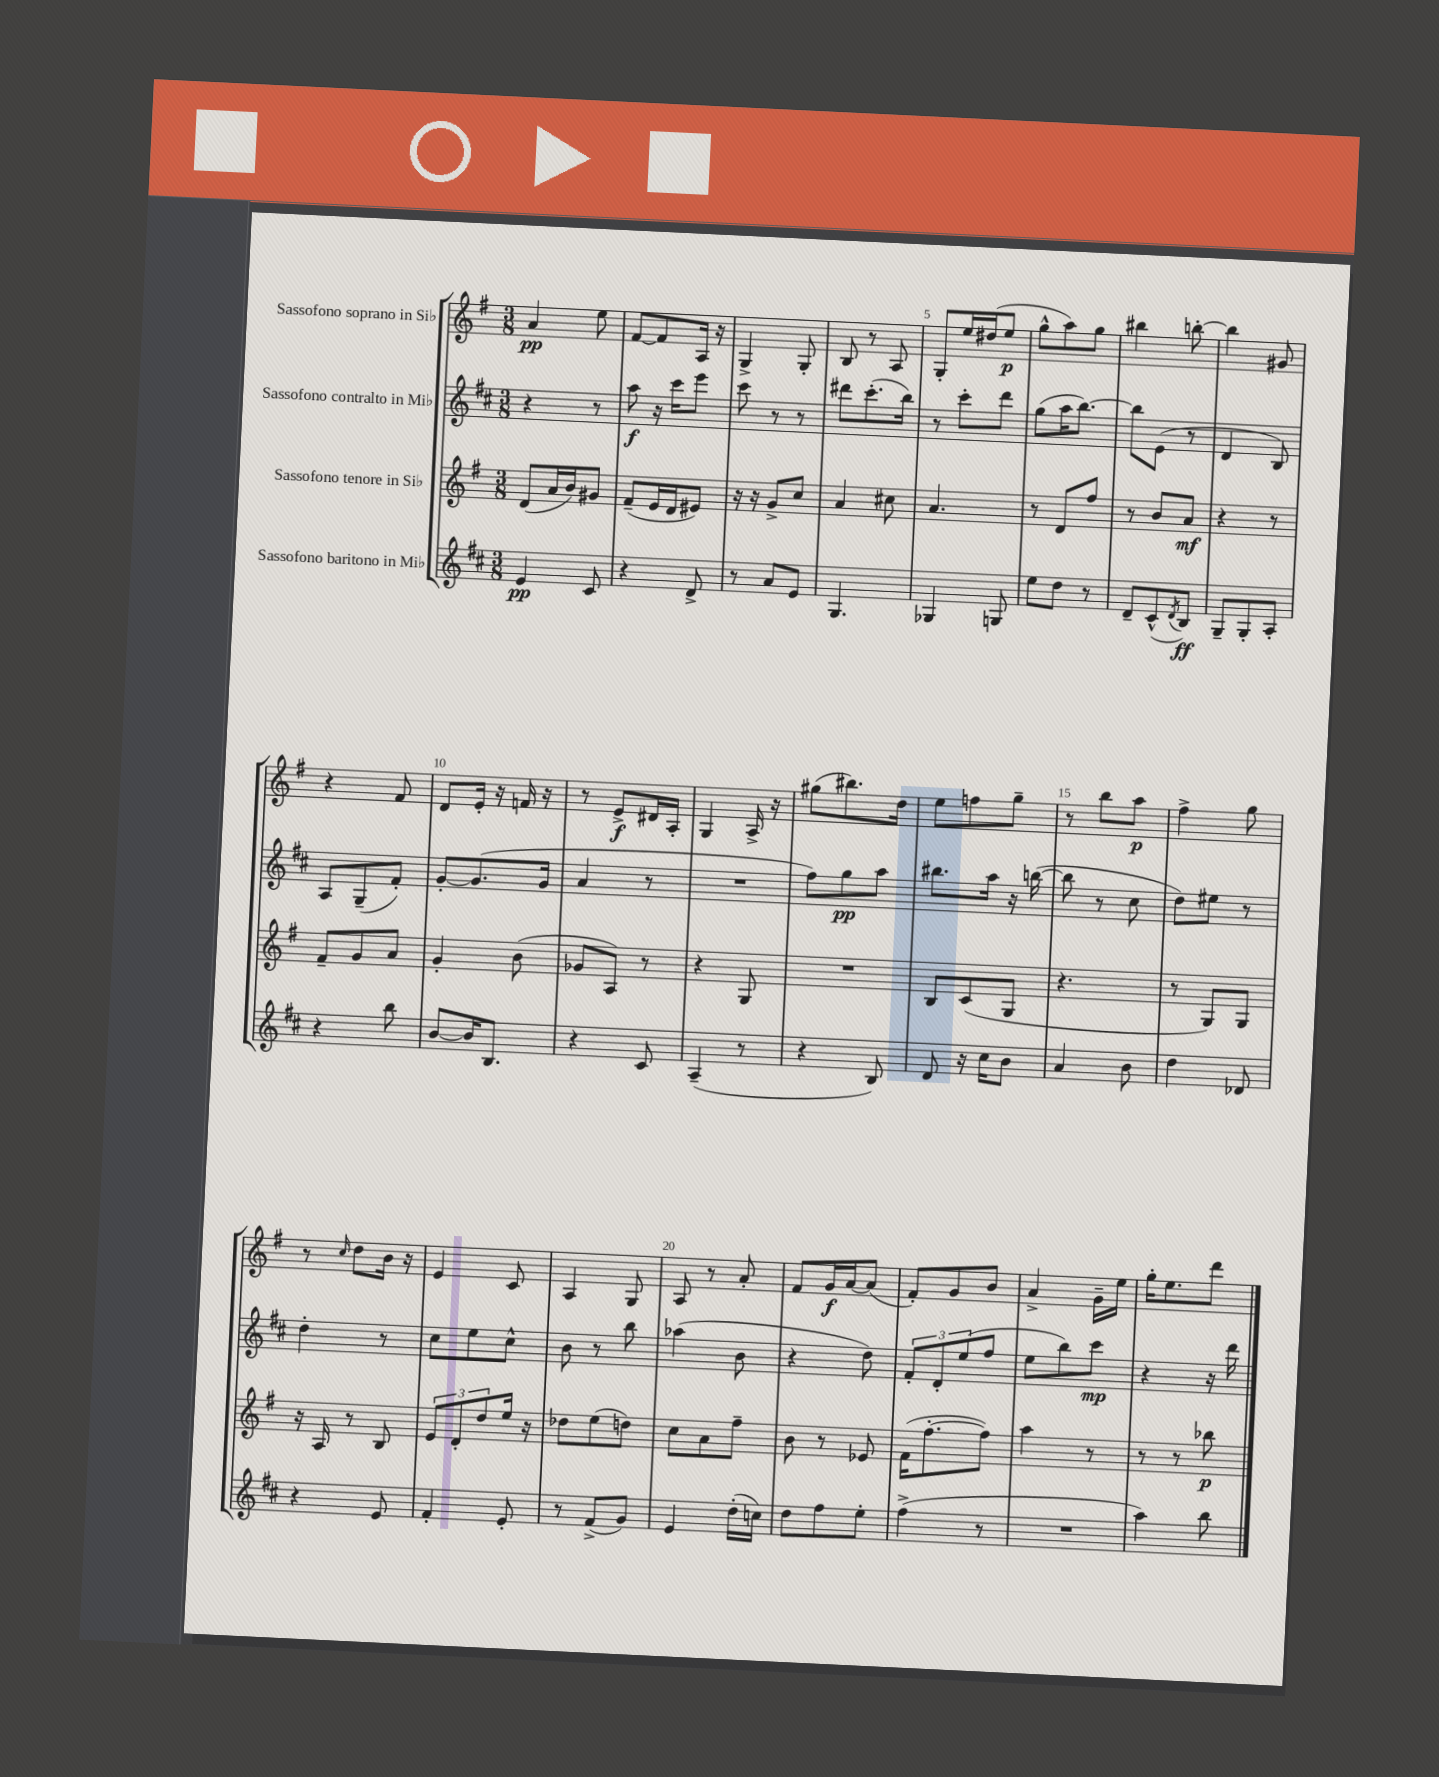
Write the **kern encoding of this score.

**kern	**dynam	**kern	**dynam	**kern	**dynam	**kern	**dynam
*part4	*part4	*part3	*part3	*part2	*part2	*part1	*part1
*staff4	*staff4	*staff3	*staff3	*staff2	*staff2	*staff1	*staff1
*I"Sassofono baritono in Mi♭	*	*I"Sassofono tenore in Si♭	*	*I"Sassofono contralto in Mi♭	*	*I"Sassofono soprano in Si♭	*
*clefG2	*	*clefG2	*	*clefG2	*	*clefG2	*
*k[f#c#]	*	*k[f#]	*	*k[f#c#]	*	*k[f#]	*
*M3/8	*	*M3/8	*	*M3/8	*	*M3/8	*
=1	=1	=1	=1	=1	=1	=1	=1
4e/	pp	(8d/L	.	4r	.	4a/	pp
.	.	16a/L	.	.	.	.	.
.	.	16b/J)	.	.	.	.	.
8c#/	.	8g#X/J	.	8r	.	8ee\	.
=2	=2	=2	=2	=2	=2	=2	=2
4r	.	(8f#~/L	.	8aa\	f	[8f#/L	.
.	.	16e/L	.	16r	.	8f#/]	.
.	.	16d/J	.	16ccc#\KL	.	.	.
8d^/	.	8e#X/J)	.	8eee\J	.	16A/Jk	.
.	.	.	.	.	.	16r	.
=3	=3	=3	=3	=3	=3	=3	=3
8r	.	16r	.	8ccc#\	.	4G^/	.
.	.	16r	.	.	.	.	.
8a/L	.	8g^/L	.	8r	.	.	.
8e/J	.	8cc/J	.	8r	.	8G'/	.
=4	=4	=4	=4	=4	=4	=4	=4
4.G/	.	4a/	.	8ddd#X\L	.	8B/	.
.	.	.	.	(8.ccc#'\	.	8r	.
.	.	8cc#X\	.	.	.	8A/	.
.	.	.	.	16bb\Jk)	.	.	.
=5	=5	=5	=5	=5	=5	=5	=5
4G-X/	.	4.a/	.	8r	.	8G'/L	.
.	.	.	.	8ccc#'\L	.	16ee/L	.
.	.	.	.	.	.	(16dd#X/J	.
8Gn/	.	.	.	8ddd\J	.	8ee/J	p
=6	=6	=6	=6	=6	=6	=6	=6
8ee\L	.	8r	.	(8gg\L	.	8gg^^\L	.
8dd\J	.	8d/L	.	16aa\K	.	8aa\)	.
.	.	.	.	[8.bb\J)	.	.	.
8r	.	8ff#/J	.	.	.	8gg\J	.
=7	=7	=7	=7	=7	=7	=7	=7
8d~/L	.	8r	.	8bb\L]	.	4bb#X\	.
(8c#^^/	.	8b/L	.	(8e\J	.	.	.
8qd/	.	.	.	.	.	.	.
8B/J)	ff	8a/J	mf	8r	.	[8bbn'\	.
=8	=8	=8	=8	=8	=8	=8	=8
8G~/L	.	4r	.	4d/	.	4bb\]	.
8G'/	.	.	.	.	.	.	.
8A'/J	.	8r	.	8B/)	.	8g#X/	.
!!LO:LB:g=z
=9	=9	=9	=9	=9	=9	=9	=9
4r	.	8f#~/L	.	8A/L	.	4r	.
.	.	8g/	.	(8G~/	.	.	.
8bb\	.	8a/J	.	8f#'/J)	.	8f#/	.
=10	=10	=10	=10	=10	=10	=10	=10
[8b/L	.	4g'/	.	[8g'/L	.	8d/L	.
16b/K]	.	.	.	(8.g/]	.	16e'/Jk	.
8.B/J	.	.	.	.	.	16r	.
.	.	(8b\	.	.	.	16fn/	.
.	.	.	.	16g/Jk	.	16r	.
=11	=11	=11	=11	=11	=11	=11	=11
4r	.	8g-X/L	.	4a/	.	8r	.
.	.	8A/J)	.	.	.	8e^/L	f
8c#/	.	8r	.	8r	.	16d#X/L	.
.	.	.	.	.	.	16A'/JJ	.
=12	=12	=12	=12	=12	=12	=12	=12
(4A~/	.	4r	.	4.r	.	4G/	.
8r	.	8G/	.	.	.	16A^/	.
.	.	.	.	.	.	16r	.
=13	=13	=13	=13	=13	=13	=13	=13
4r	.	4.r	.	8ff#\L)	.	(8gg#X\L	.
.	.	.	.	8gg\	pp	8.bb#X\)	.
8B/)	.	.	.	8aa\J	.	.	.
.	.	.	.	.	.	16dd\Jk	.
=14	=14	=14	=14	=14	=14	=14	=14
8d/	.	8B/L	.	8.bb#X\L	.	8ee\L	.
16r	.	(8c/	.	.	.	8ffn\	.
16cc#\KL	.	.	.	16aa\Jk	.	.	.
8b\J	.	8G/J	.	16r	.	8gg~\J	.
.	.	.	.	([16bbn\	.	.	.
=15	=15	=15	=15	=15	=15	=15	=15
4a/	.	4.r	.	8bb\]	.	8r	.
.	.	.	.	8r	.	8bb\L	.
8b\	.	.	.	8cc#\	.	8aa\J	p
=16	=16	=16	=16	=16	=16	=16	=16
4dd\	.	8r	.	8dd\L)	.	4ff#^\	.
.	.	8G/L)	.	8ee#X\J	.	.	.
8d-X/	.	8G/J	.	8r	.	8gg\	.
!!LO:LB:g=z
=17	=17	=17	=17	=17	=17	=17	=17
4r	.	16r	.	4dd'\	.	8r	.
.	.	16A/	.	.	.	.	.
.	.	.	.	.	.	16qqcc/	.
.	.	8r	.	.	.	8dd\L	.
8e/	.	8B/	.	8r	.	16b\Jk	.
.	.	.	.	.	.	16r	.
=18	=18	=18	=18	=18	=18	=18	=18
4f#'/	.	12e/L	.	8cc#\L	.	4e/	.
.	.	12d'/	.	.	.	.	.
.	.	.	.	8ee\	.	.	.
.	.	12dd/	.	.	.	.	.
8e'/	.	16ee/Jk	.	8cc#^^\J	.	8c/	.
.	.	16r	.	.	.	.	.
=19	=19	=19	=19	=19	=19	=19	=19
8r	.	8dd-X\L	.	8b\	.	4A/	.
(8f#^/L	.	(8ee\	.	8r	.	.	.
8g/J)	.	8ddn\J)	.	8bb\	.	8G/	.
=20	=20	=20	=20	=20	=20	=20	=20
4e/	.	8cc\L	.	(4aa-X\	.	8A/	.
.	.	8a\	.	.	.	8r	.
(16dd'\LL	.	8ff#~\J	.	8b\	.	8a'/	.
16ccn\JJ)	.	.	.	.	.	.	.
=21	=21	=21	=21	=21	=21	=21	=21
8dd\L	.	8b\	.	4r	.	8f#/L	.
8ff#\	.	8r	.	.	.	16g/L	f
.	.	.	.	.	.	[16a/J	.
8ee'\J	.	8e-X/	.	8dd\)	.	(8a/J]	.
=22	=22	=22	=22	=22	=22	=22	=22
(4ff#^\	.	(16f#\KL	.	12f#'/L	.	8f#'/L)	.
.	.	[8.ff#'\	.	.	.	.	.
.	.	.	.	12d'/	.	.	.
.	.	.	.	.	.	8g/	.
.	.	.	.	(12ee/	.	.	.
8r	.	8ff#\J])	.	8ff#/J	.	8b/J	.
=23	=23	=23	=23	=23	=23	=23	=23
4.r	.	4aa\	.	8ee\L	.	4a^/	.
.	.	.	.	8bb\)	.	.	.
.	.	8r	.	8ccc#\J	mp	16g~\LL	.
.	.	.	.	.	.	16ee\JJ	.
=24	=24	=24	=24	=24	=24	=24	=24
4aa\)	.	8r	.	4r	.	16gg'\KL	.
.	.	.	.	.	.	8.ee\	.
.	.	8r	.	.	.	.	.
8bb\	.	8bb-X\	p	16r	.	8ddd\J	.
.	.	.	.	16ddd\	.	.	.
==	==	==	==	==	==	==	==
*-	*-	*-	*-	*-	*-	*-	*-
